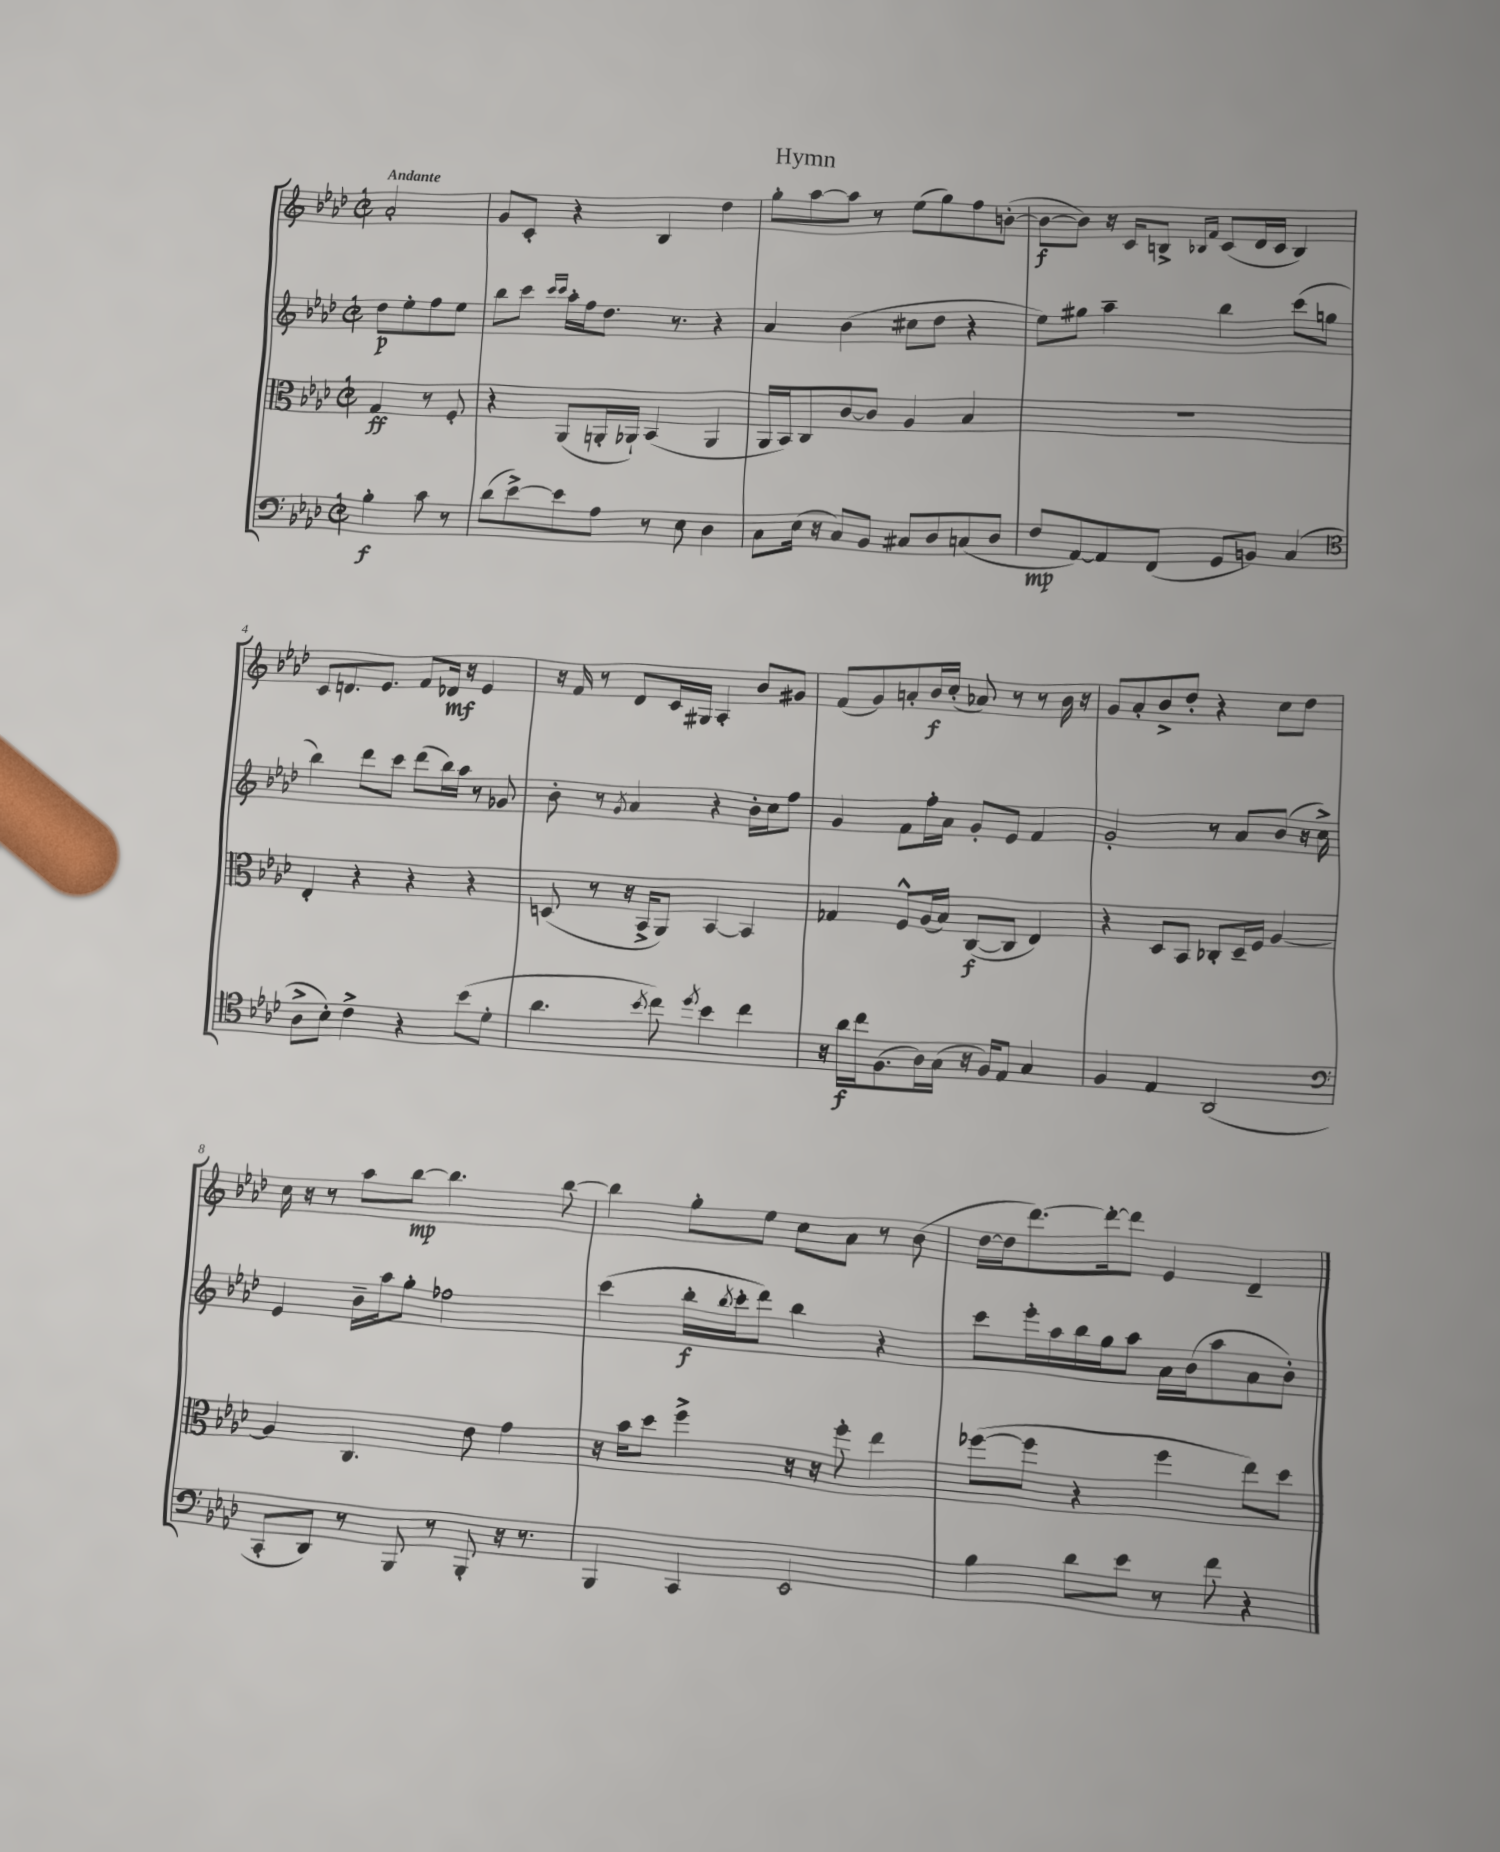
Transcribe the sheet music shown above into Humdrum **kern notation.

**kern	**kern	**kern	**kern
*staff4	*staff3	*staff2	*staff1
*clefF4	*clefC3	*clefG2	*clefG2
*k[b-e-a-d-]	*k[b-e-a-d-]	*k[b-e-a-d-]	*k[b-e-a-d-]
*M2/2	*M2/2	*M2/2	*M2/2
*met(c|)	*met(c|)	*met(c|)	*met(c|)
4B-'	4G	8dd-	2a-'
.	.	8ee-'	.
8c	8r	8ff	.
8r	8F'	8ee-	.
=	=	=	=
(8d-	4r	8bb-	8g
[8e-^)	.	8ccc	8c'
.	.	16qqccc	.
.	.	16qqccc	.
8e-]	(8AA-	16aa-'	4r
.	.	16ff	.
8A-	16AA'	8.dd-	.
.	16AA-`)	.	.
8r	(4BB-	.	4B-
.	.	8.r	.
8E-	.	.	.
4D-	4AA-	4r	4dd-
=	=	=	=
8C	16AA-	4a-	8gg'
.	16BB-)	.	.
(16E-	8C	.	[8aa-
16r	.	.	.
8C)	[8c	(4b-	8aa-]
8BB-	8c]	.	8r
8C#	4A-	8cc#	(8ee-
8D-	.	8dd-	8gg)
(8C	4B-	4r	8ff
8D-	.	.	([8b'
=	=	=	=
8F	1r	8ee-)	8b_
[8AA-)	.	8gg#	8b])
8AA-]	.	4aa-~	16r
.	.	.	16c
(8FF	.	.	8B^
.	.	.	16qqB-
.	.	.	16qqf
8GG	.	4bb-	(8c
8BB)	.	.	16d-
.	.	.	16c
(4C	.	(8ccc	4B-)
.	.	8gg	.
=	=	=	=
*clefC4	*	*	*
8A-^	4E-'	4bb-)	8c
8B-')	.	.	8.d
4c^	4r	8ddd-	.
.	.	.	8.e-
.	.	8ccc	.
4r	4r	(8ddd-	8f
.	.	16bb-)	16d-
.	.	16aa-	16r
(8b-	4r	8r	4e-
8d-'	.	8g-	.
=	=	=	=
4.a-	(8D	8b-'	16r
.	.	.	16f
.	8r	8r	8r
.	.	8qg	.
.	16r	4a-	8d-
.	16BB-^	.	.
8qb-	.	.	.
8cc)	8AA-)	.	16c
.	.	.	16G#
8qdd-	.	.	.
4b-	[4BB-	4r	4A-'
4cc	4BB-]	16b-'	8b-
.	.	16cc	.
.	.	8ff	8g#
=	=	=	=
16r	4G-	4g	(8f
16a-	.	.	.
16cc	.	.	8g)
(8.F	.	.	.
.	8F^^	8f	8a'
16A-)	(16A-	16ff'	16b-
(16G	16B-)	16a-	(16cc'
16r	([8C	8g'	8a-)
16F)	.	.	.
8E-	8C]	8e-	8r
4G	4E-)	4f	8r
.	.	.	16b-
.	.	.	16r
=	=	=	=
4F	4r	2g'	8g
.	.	.	8a-'
4E-	8D-	.	8b-^
.	8BB-	.	8dd-'
(2AA-	8C-'	8r	4r
.	16D-~	8a-	.
.	16F	.	.
.	[4A-	(8b-	8cc
.	.	16r	8dd-
.	.	16cc^)	.
=	=	=	=
*clefF4	*	*	*
8CC'	4A-]	4e-	16cc
.	.	.	16r
8DD-)	.	.	8r
8r	4.C	16b-~	8aa-
.	.	16aa-	.
8BBB-	.	8gg'	[8bb-
8r	.	2ff-	4.bb-]
8BBB-'	8e-	.	.
16r	4g	.	.
8.r	.	.	.
.	.	.	[8bb-
=	=	=	=
4BBB-	16r	(4ccc	4bb-]
.	16b-	.	.
.	8dd-	.	.
4CC	4ff^	16bb-'	8gg'
.	.	8qbb-	.
.	.	16ccc'	.
.	.	8ddd-)	8ee-
2EE-	16r	4bb-	8cc
.	16r	.	.
.	8ff'	.	8a-
.	4ee-	4r	8r
.	.	.	(8b-
=	=	=	=
4B-	([8ff-	8ccc	[16dd-
.	.	.	16dd-]
.	8ff-]	16eee-'	[8.ddd-)
.	.	16aa-	.
8d-	4r	16bb-	.
.	.	16gg	16ddd-'_
8e-	.	8aa-	8ddd-]
8r	4ff-	16a-	4e-
.	.	(16b-	.
8f	.	8aa-	.
4r	8ee-)	8a-	4d-~
.	8dd-	8b-')	.
==	==	==	==
*-	*-	*-	*-
